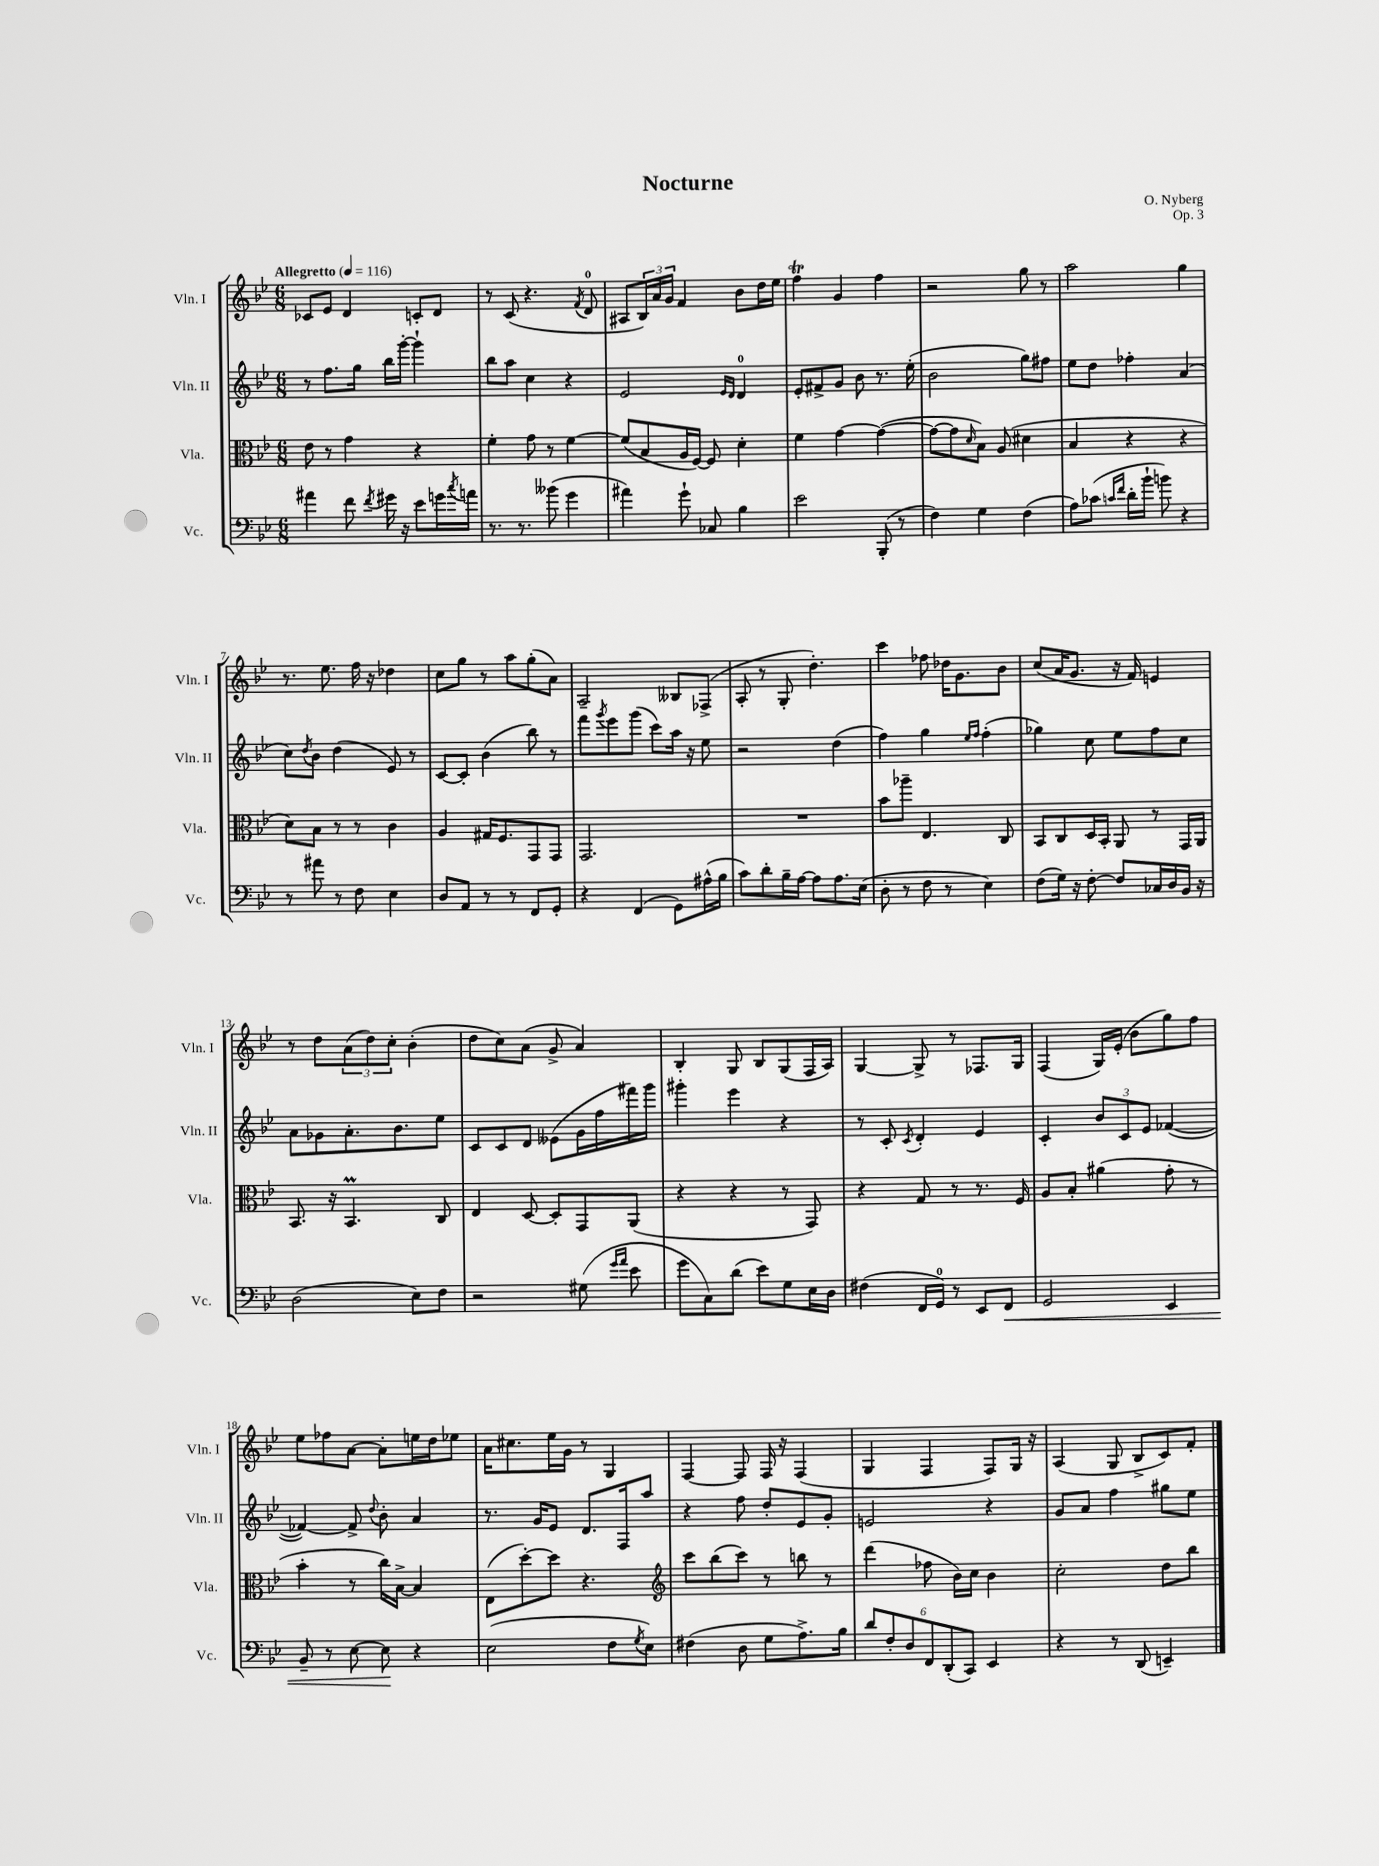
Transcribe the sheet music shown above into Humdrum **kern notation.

**kern	**dynam	**kern	**kern	**kern
*part4	*part4	*part3	*part2	*part1
*staff4	*staff4	*staff3	*staff2	*staff1
*I"Vc.	*	*I"Vla.	*I"Vln. II	*I"Vln. I
*I'Vc.	*	*I'Vla.	*I'Vln. II	*I'Vln. I
*clefF4	*	*clefC3	*clefG2	*clefG2
*k[b-e-]	*	*k[b-e-]	*k[b-e-]	*k[b-e-]
*M6/8	*	*M6/8	*M6/8	*M6/8
*MM116	*	*MM116	*MM116	*MM116
=1	=1	=1	=1	=1
!	!	!	!	!LO:TX:a:B:t=Allegretto
4a#X\	.	8e-\	8r	8c-X/L
.	.	8r	8.ff\L	8e-/J
8f\	.	4g\	.	4d/
.	.	.	16gg\Jk	.
8qf/	.	.	.	.
16g#X\	.	.	16bb-\LL	.
16r	.	.	[16ggg'\JJ	.
8e-\L	.	4r	4ggg`\]	8cn'/L
16gn\L	.	.	.	8d/J
8qcc/	.	.	.	.
16an\JJ	.	.	.	.
=2	=2	=2	=2	=2
8.r	.	4f'\	8bb-\L	8r
.	.	.	8aa\J	(8c/
8.r	.	.	.	.
.	.	8g\	4cc\	4.r
(8b--X\	.	8r	.	.
4g\	.	[4f\	4r	.
.	.	.	.	8qf/
.	.	.	.	8d/
=3	=3	=3	=3	=3
4a#X\)	.	(8f/L]	2e-/	8A#X/L
.	.	8B-/	.	24B-/L)
.	.	.	.	24a/
.	.	.	.	24g/JJ
8g`\	.	16A/L	.	4f/
.	.	[16F/JJ)	.	.
8C-X/	.	8F/]	.	.
.	.	.	16qqe-/LL	.
.	.	.	16qqd/JJ	.
4B-\	.	4d'\	4d/	8b-\L
.	.	.	.	16dd\L
.	.	.	.	16ee-\JJ
=4	=4	=4	=4	=4
2e-\	.	4f\	8e-'/L	4ffT\
.	.	.	8f#X^/	.
.	.	[4g\	8g/J	4g/
.	.	.	8b-\	.
(8BBB-'/	.	(4g\_	8.r	4ff\
8r	.	.	.	.
.	.	.	(16ee-'\	.
=5	=5	=5	=5	=5
4F\)	.	8g\L_	2b-\	2r
.	.	8g\]	.	.
.	.	16qqd/	.	.
4G\	.	8B-\J)	.	.
.	.	(8A/	.	.
(4F\	.	4d#X\	8gg\L)	8gg\
.	.	.	8ff#X\J	8r
=6	=6	=6	=6	=6
8A\L)	.	4B-/	8ee-\L	2aa\
(8c-X\J	.	.	8dd\J	.
16qqcn/LL	.	.	.	.
16qqf/JJ	.	.	.	.
16d'\LL	.	4r	4ff-X'\	.
16b-`\JJ	.	.	.	.
8bn\)	.	.	.	.
4r	.	4r	(4a/	4gg\
!!LO:LB:g=z
=7	=7	=7	=7	=7
8r	.	8d\L)	8cc\L)	8.r
.	.	.	8qdd/	.
8a#X\	.	8B-\J	8b-\J	.
.	.	.	.	8.ee-\
8r	.	8r	(4dd\	.
8F\	.	8r	.	16ff\
.	.	.	.	16r
4E-\	.	4c\	8e-/)	4dd-X\
.	.	.	8r	.
=8	=8	=8	=8	=8
8D/L	.	4A/	[8c/L	8cc\L
8AA/J	.	.	8c'/J]	8gg\J
8r	.	16G#X/KL	(4b-\	8r
.	.	8.F/	.	.
8r	.	.	.	8aa\L
8FF/L	.	8GG/	8bb-\)	(8gg'\
8GG'/J	.	8GG/J	8r	8a\J)
=9	=9	=9	=9	=9
4r	.	2.GG/	8fff\L	2A~/
.	.	.	8qggg/	.
.	.	.	8eee-\	.
(4FF/	.	.	(8ggg\J	.
.	.	.	8ccc\L)	.
8GG\L)	.	.	16aa\Jk	8B--X/L
.	.	.	16r	.
(16A#X^^\L	.	.	8ee-\	(8F-X^/J
16B-\JJ	.	.	.	.
=10	=10	=10	=10	=10
8c\L)	.	2.r	2r	8A'/
8d'\	.	.	.	8r
16B-~\L	.	.	.	8G'/
[16A\JJ	.	.	.	.
8A\L]	.	.	.	4.dd'\)
8.A\	.	.	(4dd\	.
(16E-\Jk	.	.	.	.
=11	=11	=11	=11	=11
8D'\	.	8b-\L	4ff\)	4ccc\
8r	.	8aa-X~\J	.	.
8F\	.	4.E-/	4gg\	8ff-X\
8r	.	.	.	16dd-X\KL
.	.	.	.	8.g\
.	.	.	16qqee-/LL	.
.	.	.	16qqff/JJ	.
4E-\)	.	.	(4ff'\	.
.	.	8C/	.	8b-\J
=12	=12	=12	=12	=12
(8F\L	.	8BB-/L	4gg-X\)	(8cc/L
16G\Jk)	.	8C/	.	16a/K
16r	.	.	.	8.g/J
[8F'\	.	16D/L	8cc\	.
.	.	16BB-'/JJ	.	.
8F/L]	.	8AA/	8ee-\L	16r
.	.	.	.	16f/)
16C-X/L	.	8r	8ff\	4en/
16D/	.	.	.	.
16BB-/JJ	.	16GG/LL	8cc\J	.
16r	.	16AA/JJ	.	.
!!LO:LB:g=z
=13	=13	=13	=13	=13
(2D\	.	8.BB-/	8a\L	8r
.	.	.	8g-X\	8dd\L
.	.	16r	.	.
.	.	4.BB-M/	8.a'\	(12a\
.	.	.	.	12dd\)
.	.	.	.	12cc'\J
.	.	.	8.b-\	.
8E-\L)	.	.	.	(4b-'\
8F\J	.	8C/	8ee-\J	.
=14	=14	=14	=14	=14
2r	.	4E-/	8c/L	8dd\L
.	.	.	8c/	8cc\)
.	.	[8D/	8d/J	(8a\J
.	.	8D'/L]	(8e--X\L	8g^/
(8G#X\	.	8GG/	16g\L	4a/)
.	.	.	16ff\	.
16qqg/LL	.	.	.	.
16qqa/JJ	.	.	.	.
8e-\	.	(8AA/J	16fff#X\)	.
.	.	.	16ggg\JJ	.
=15	=15	=15	=15	=15
8g\L	.	4r	4ggg#X'\	4B-'/
8C\)	.	.	.	.
(8d\J	.	4r	4eee-\	8G/
8e-\L)	.	.	.	8B-/L
8G\	.	8r	4r	(8G/
16E-\L	.	8GG/)	.	16F/L
16D\JJ	.	.	.	16A/JJ)
=16	=16	=16	=16	=16
(4F#X\	.	4r	8r	[4G/
.	.	.	8c'/	.
.	.	.	8qc/	.
16FF/LL	.	8G/	4d'/	8G^/]
16GG/JJ)	.	.	.	.
8r	.	8r	.	8r
8EE-/L	.	8.r	4e-/	8.F-X/L
!	!LO:HP:b	!	!	!
8FF/J	<	.	.	.
.	.	16F/	.	16G/Jk
=17	=17	=17	=17	=17
2GG/	.	8A/L	4c'/	(4F/
.	.	8B-'/J	.	.
.	.	(4a#X\	12b-/L	16G/LL)
.	.	.	.	(16e-'/JJ
.	.	.	12c/	.
.	.	.	.	8b-\L
.	.	.	12e-/J	.
4EE-/	.	8g'\	([4f-X/	8gg\)
.	.	8r	.	8ff\J
!!LO:LB:g=z
=18	=18	=18	=18	=18
8BB-~/	.	4b-'\	4f-X/_)	8ee-\L
8r	.	.	.	8ff-X\
[8E-\	.	8r	8f-^/]	[8a\J
.	.	.	8qqdd/	.
8E-\]	.	16cc\LL)	8b-'\	8a'\L]
.	.	[16B-^\JJ	.	.
4r	[	4B-/]	4a/	16een\L
.	.	.	.	16dd\J
.	.	.	.	8ee-X\J
=19	=19	=19	=19	=19
(2E-\	.	(8E-\L	8.r	16a\KL
.	.	.	.	8.cc#X\
.	.	[8dd'\)	.	.
.	.	.	16g/KL	.
.	.	8dd\J]	8e-/J	16ee-\L
.	.	.	.	16g\JJ
.	.	4.r	8.d/L	8r
8F\L	.	.	.	4G/
.	.	.	16F/k	.
8qG/	.	.	.	.
8E-\J)	.	.	8aa/J	.
=20	=20	=20	=20	=20
*	*	*clefG2	*	*
(4F#X\	.	8ccc\L	4r	[4F/
.	.	(8bb-\	.	.
8D\	.	8ccc\J)	8ff\	8F/]
8G\L	.	8r	8dd'/L	16F/
.	.	.	.	16r
8.A^\)	.	8bbn\	8e-/	(4F/
.	.	8r	8g'/J	.
16B-\Jk	.	.	.	.
=21	=21	=21	=21	=21
12d/L	.	(4ddd\	2en/	4G/
12F'/	.	.	.	.
12D/	.	.	.	.
12FF/	.	8ff-X\	.	4F/
(12DD'/	.	.	.	.
.	.	16b-\LL)	.	.
12CC/J)	.	.	.	.
.	.	16cc\JJ	.	.
4EE-/	.	4b-\	4r	8F/L)
.	.	.	.	16G/Jk
.	.	.	.	16r
=22	=22	=22	=22	=22
4r	.	2cc'\	8g/L	(4A/
.	.	.	8a/J	.
8r	.	.	4ff\	8G/
(8DD/	.	.	.	8B-^/L
4EEn~/)	.	8dd\L	8gg#X\L	8c/)
.	.	8bb-\J	8ee-\J	8f'/J
==	==	==	==	==
*-	*-	*-	*-	*-
